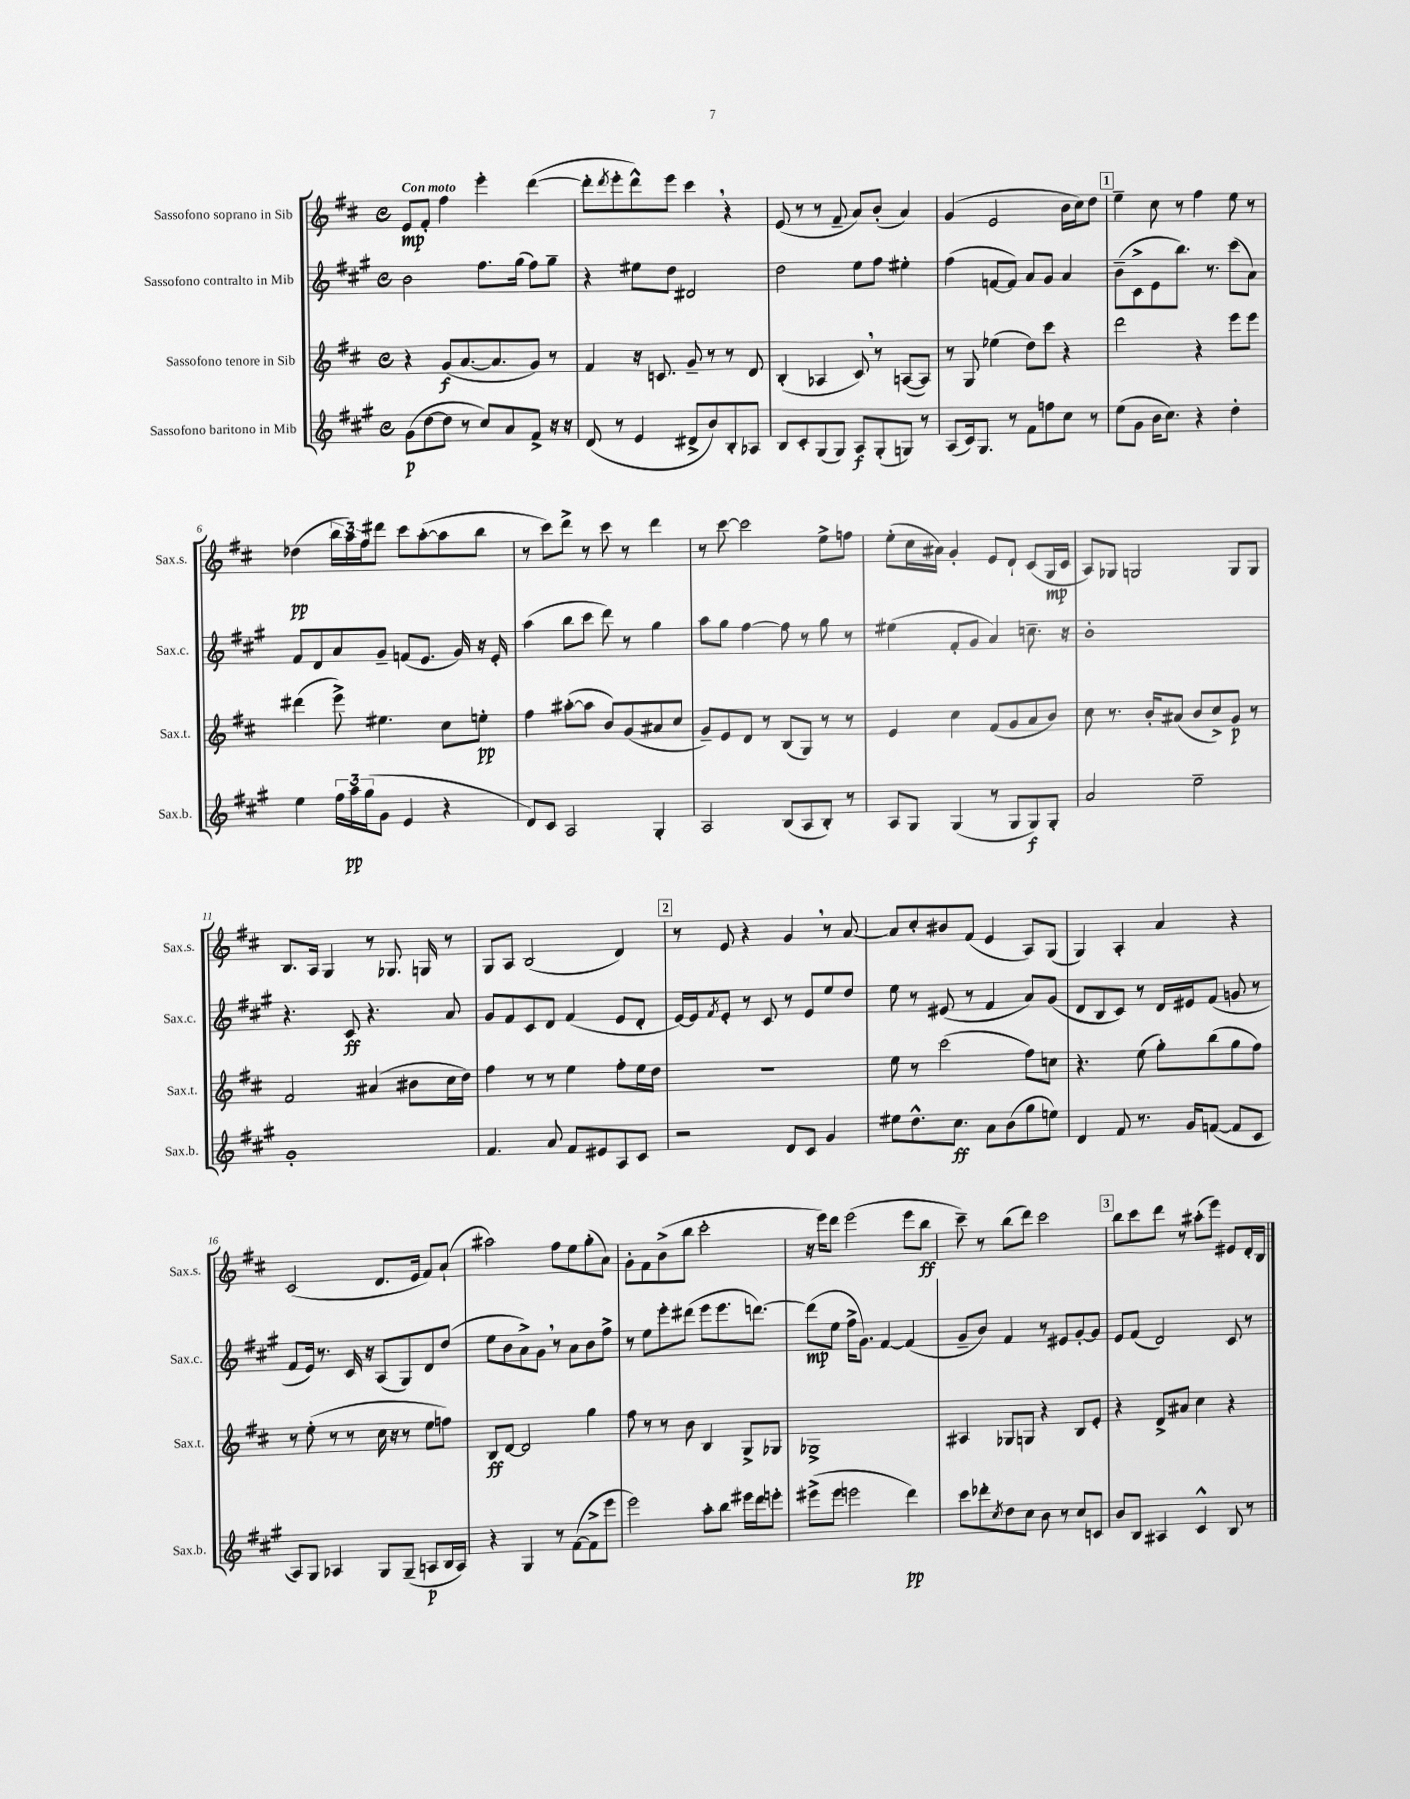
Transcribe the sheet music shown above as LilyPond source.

<<
\new StaffGroup <<
\new Staff = "s0" \with { instrumentName = "Sassofono soprano in Sib" shortInstrumentName = "Sax.s." } {
    \clef treble \key d \major \defaultTimeSignature \time 4/4 \tempo "Con moto"
    e'8\mp fis'8-. fis''4 e'''4-. d'''4~( |
    d'''8-. \acciaccatura { d'''8 } e'''8-. d'''8-^) e'''8 cis'''4 \breathe r4 |
    e'8( r8 r8 fis'8-- a'8) b'8-.( a'4) |
    g'4( e'2 b'16 cis''16) d''8 |
    \mark \markup { \box "1" } e''4-- cis''8 r8 fis''4 e''8 r8 |
    des''4\pp( \tuplet 3/2 { b''16 a''16) fis''16 } dis'''8 cis'''8 a''8~-.( a''8 b''8 |
    r8 cis'''8) d'''8-> r8 cis'''8 r8 d'''4 |
    r8 cis'''8~ cis'''2 e''8-> f''8 |
    e''8-.( cis''16 ais'16) g'4-. e'8 d'8-! cis'8( g16\mp cis'16 |
    a8) ges8 g2 g8 g8 |
    b8. a16 g4 r8 ges8. g16 r8 |
    g8 a8 b2( d'4) |
    \mark \markup { \box "2" } r8 e'8 r4 g'4 \breathe r8 a'8~ |
    a'8 cis''8-. bis'8 fis'8( e'4 a8) g8( |
    g4) a4-. a'4 r4 |
    cis'2( d'8. e'16 fis'8) a'8-!( |
    ais''2) fis''8 e''8 g''8-.( a'8) |
    g'8-. fis'8 b'8->( b''8 cis'''2-. |
    r16 e'''16) d'''8 e'''2( e'''8 b''8\ff |
    cis'''8--) r8 b''8( d'''8) cis'''2 |
    \mark \markup { \box "3" } b''8 cis'''8 d'''8 r8 ais''8-.( e'''8) eis'8 d'16-. b16 \bar "|." |
}
\new Staff = "s1" \with { instrumentName = "Sassofono contralto in Mib" shortInstrumentName = "Sax.c." } {
    \clef treble \key a \major \defaultTimeSignature \time 4/4
    b'2 fis''8. gis''16( fis''8) gis''8-- |
    r4 eis''8 d''8 dis'2 |
    d''2 e''8 fis''8 eis''4-. |
    fis''4( f'8~ f'8) a'8 gis'8 a'4 |
    \mark \markup { \box "1" } b'8--( cis'8-> e'8 b''8.) r8. cis'''8( a'8) |
    fis'8 d'8 a'8 gis'8-- f'8( e'8. gis'16) r16 e'16-. |
    a''4( b''8 cis'''8 d'''8) r8 gis''4 |
    a''8 gis''8 fis''4~ fis''8 r8 gis''8 r8 |
    eis''4( fis'8-. gis'8 a'4) c''8.-- r16 |
    b'1-. |
    r4. cis'8\ff r4. a'8 |
    gis'8 fis'8 cis'8 d'8 fis'4( e'8 d'8-. |
    \mark \markup { \box "2" } e'16~) e'16 \acciaccatura { fis'8 } e'8-. r8 cis'8 r8 e'8 e''8 d''8 |
    e''8 r8 eis'8( r8 fis'4 a'8) gis'8( |
    d'8 b8 cis'8) r8 d'16 eis'16 fis'8( g'8 r8 |
    fis'8 e'16) r8. cis'16 r16 a8( gis8) d'8 d''8( |
    e''8 b'8 a'8->) gis'8 \breathe r8 a'8 b'8 fis''8-> |
    r8 e''8 e'''8-. dis'''8( e'''8 e'''8. d'''8.~) |
    d'''8\mp( e''8 fis''16-> gis'8.) fis'4~ fis'4( |
    gis'8-- b'8) fis'4 r8 eis'8 gis'8~-. gis'8 |
    \mark \markup { \box "3" } e'8 fis'8( d'2) cis'8 r8 \bar "|." |
}
\new Staff = "s2" \with { instrumentName = "Sassofono tenore in Sib" shortInstrumentName = "Sax.t." } {
    \clef treble \key d \major \defaultTimeSignature \time 4/4
    r4 g'8\f( a'8.~ a'8. g'8) r8 |
    fis'4 r16 c'8. g'8-- r8 r8 d'8 |
    b4-.( aes4 cis'8) \breathe r8 a8~( a8) |
    r8 g8 ees''4( d''8) cis'''8 r4 |
    \mark \markup { \box "1" } d'''2 r4 e'''8 e'''8 |
    dis'''4( e'''8->) eis''4. cis''8 e''8-.\pp |
    fis''4 ais''8~-.( ais''8 b'8) g'8( ais'8 cis''8 |
    g'8--) e'8 d'8 r8 b8( g8) r8 r8 |
    e'4 cis''4 fis'8( g'8 a'8 b'8) |
    cis''8 r8. b'16-. ais'8( b'8 cis''8->) g'8\p r8 |
    fis'2 ais'4( bis'8 cis''16 d''16) |
    fis''4 r8 r8 e''4 fis''8-. e''16 d''16 |
    \mark \markup { \box "2" } R1 |
    e''8 r8 cis'''2( fis''8) c''8 |
    r4. e''8( g''8-.) b''8( g''8 fis''8) |
    r8 e''8-.( r8 r8 cis''16 r16 r8 e''8 f''8) |
    b8\ff d'8~ d'2 g''4 |
    fis''8 r8 r8 b'8 b4 g8-> ges8 |
    ges1-> |
    ais4 ges8 g8 r4 b8 e'8-. |
    \mark \markup { \box "3" } r4 d'8-> ais'8 cis''4 r4 \bar "|." |
}
\new Staff = "s3" \with { instrumentName = "Sassofono baritono in Mib" shortInstrumentName = "Sax.b." } {
    \clef treble \key a \major \defaultTimeSignature \time 4/4
    gis'8\p( d''8~ d''8 r8 cis''8) a'8 fis'8-> r16 r16 |
    d'8( r8 e'4 dis'8-> b'8) b8-. aes8 |
    b8 cis'8-. gis8( gis8) a8\f gis8-.( g8) r8 |
    a8( cis'16) gis8. r8 fis'8 f''8 cis''8 r8 |
    \mark \markup { \box "1" } e''8( gis'8 b'16 cis''8.) r4 d''4-. |
    e''4 \tuplet 3/2 { fis''16 a''16\pp gis''16( } gis'8 e'4 r4 |
    d'8) cis'8 a2 gis4-. |
    a2 b8( a8 b8-.) r8 |
    a8 gis8 gis4( r8 gis8 gis8\f) gis8-. |
    a'2 e''2-- |
    gis'1-. |
    fis'4. a'8 fis'8 eis'8 a8 cis'8 |
    \mark \markup { \box "2" } r2 d'8 cis'8 gis'4 |
    eis''8 d''8.-^ cis''8.\ff a'8 b'8( gis''8 e''8) |
    d'4 fis'8 r8. gis'16 f'8~( f'8 cis'8 |
    a8) gis8 aes4 gis8 gis8--( a8\p b16 a16) |
    r4 gis4 r8 fis'8~( fis'8-> e'''8 |
    e'''2) a''8-. b''8 eis'''16 d'''16 e'''8-. |
    eis'''8->( eis'''8 e'''2 d'''4\pp) |
    cis'''8 des'''8-. \acciaccatura { cis''8 } d''8 cis''8 b'8 r8 cis''8 c'8 |
    \mark \markup { \box "3" } b'8 b8 ais4 cis'4-^ b8 r8 \bar "|." |
}
>>
>>
